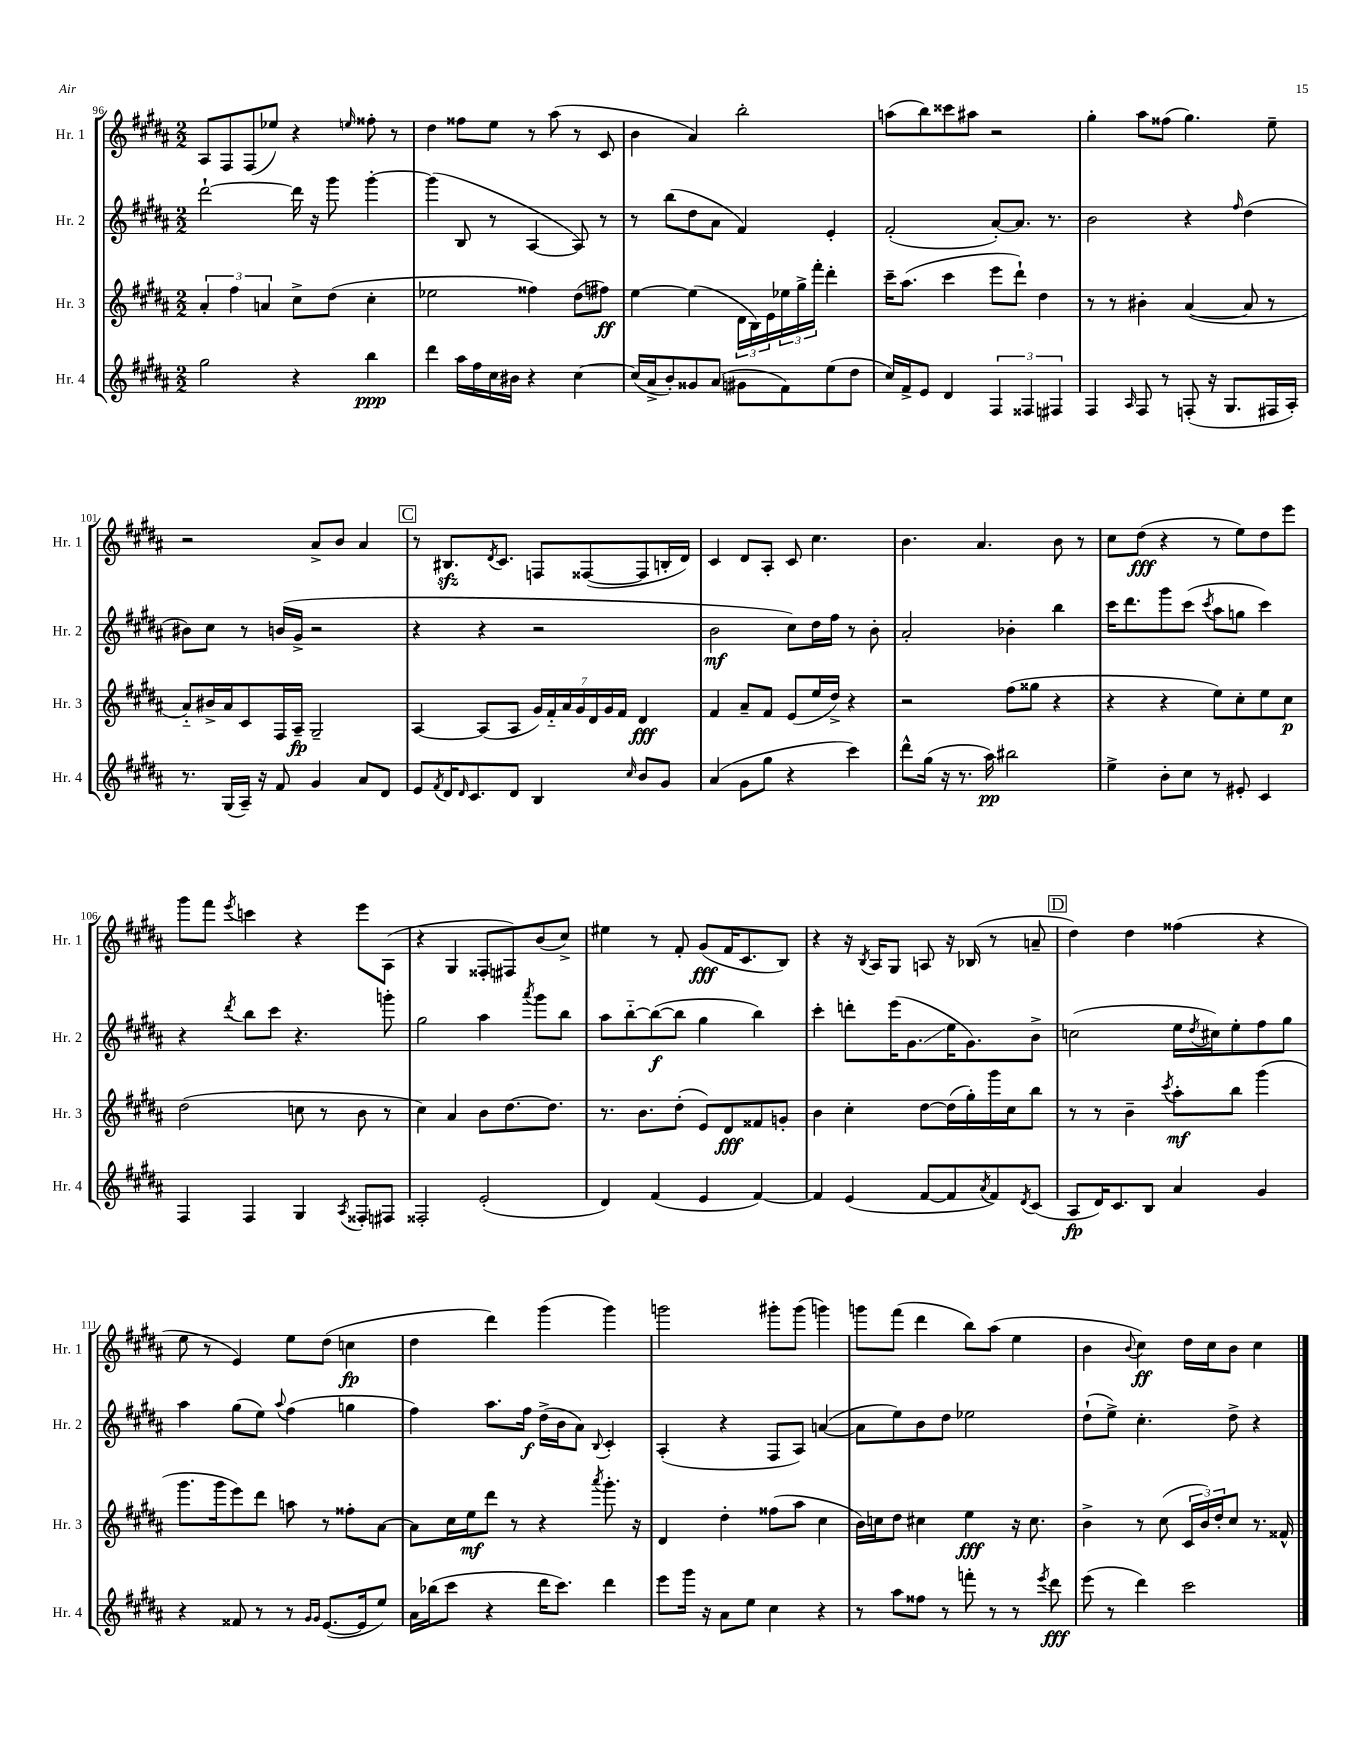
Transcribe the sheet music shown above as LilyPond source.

<<
\new StaffGroup <<
\new Staff = "s0" \with { instrumentName = "Hr. 1" shortInstrumentName = "Hr. 1" } {
    \clef treble \key b \major \numericTimeSignature \time 2/2
    ais8 fis8 fis8( ees''8) r4 \grace { e''16 } fisis''8-. r8 |
    dis''4 fisis''8 e''8 r8 ais''8( r8 cis'8 |
    b'4 ais'4) b''2-. |
    a''8( b''8) cisis'''8 ais''8 r2 |
    gis''4-. ais''8 fisis''8( gis''4.) e''8-- |
    r2 ais'8-> b'8 ais'4 |
    \mark \markup { \box "C" } r8 bis8.\sfz \acciaccatura { dis'8 } cis'8. f8 fisis8~( fisis8 b16-. dis'16) |
    cis'4 dis'8 ais8-. cis'8 cis''4. |
    b'4. ais'4. b'8 r8 |
    cis''8 dis''8\fff( r4 r8 e''8) dis''8 e'''8 |
    gis'''8 fis'''8 \acciaccatura { e'''8 } c'''4 r4 e'''8 ais8( |
    r4 gis4 fisis8-. fis8) b'8( cis''8->) |
    eis''4 r8 fis'8-. gis'8\fff( fis'16 cis'8. b8) |
    r4 r16 \acciaccatura { b8 } ais16 gis8 a8 r16 bes16( r8 a'8-- |
    \mark \markup { \box "D" } dis''4) dis''4 fisis''4( r4 |
    e''8 r8 e'4) e''8 dis''8( c''4\fp |
    dis''4 dis'''4) gis'''4( gis'''4) |
    g'''2 gis'''8-. gis'''8( g'''4) |
    g'''8 fis'''8( dis'''4 b''8) ais''8( e''4 |
    b'4 \appoggiatura { b'8 } cis''4\ff) dis''16 cis''16 b'8 cis''4 \bar "|." |
}
\new Staff = "s1" \with { instrumentName = "Hr. 2" shortInstrumentName = "Hr. 2" } {
    \clef treble \key b \major \numericTimeSignature \time 2/2
    dis'''2~-! dis'''16 r16 gis'''8 gis'''4~-. |
    gis'''4( b8 r8 ais4~ ais8) r8 |
    r8 b''8( dis''8 ais'8 fis'4) e'4-. |
    fis'2-.( ais'8~-.) ais'8. r8. |
    b'2 r4 \grace { fis''16 } dis''4( |
    bis'8) cis''8 r8 b'16( gis'16-> r2 |
    \mark \markup { \box "C" } r4 r4 r2 |
    b'2\mf cis''8) dis''16 fis''16 r8 b'8-. |
    ais'2-. bes'4-. b''4 |
    cis'''16 dis'''8. gis'''8 cis'''8( \acciaccatura { cis'''8 } ais''8 g''8 cis'''4) |
    r4 \acciaccatura { dis'''8 } b''8 cis'''8 r4. g'''8-. |
    gis''2 ais''4 \acciaccatura { ais'''8 } gis'''8 b''8 |
    ais''8 b''8~-_ b''8~\f( b''8 gis''4 b''4) |
    cis'''4-. d'''8-. e'''16( gis'8.\glissando e''16 gis'8.) b'8-> |
    \mark \markup { \box "D" } c''2( e''16 \acciaccatura { dis''8 } cis''16) e''8-. fis''8 gis''8 |
    ais''4 gis''8( e''8) \appoggiatura { ais''8 } fis''4( g''4 |
    fis''4) ais''8. fis''16\f dis''16->( b'16 ais'8) \appoggiatura { b8 } cis'4-. |
    ais4-.( r4 fis8 ais8) a'4~( |
    a'8 e''8) b'8 dis''8 ees''2 |
    dis''8-!( e''8->) cis''4.-. dis''8-> r4 \bar "|." |
}
\new Staff = "s2" \with { instrumentName = "Hr. 3" shortInstrumentName = "Hr. 3" } {
    \clef treble \key b \major \numericTimeSignature \time 2/2
    \tuplet 3/2 { ais'4-. fis''4 a'4 } cis''8-> dis''8( cis''4-. |
    ees''2 fisis''4) dis''8( fis''8\ff) |
    e''4~ e''4( \tuplet 3/2 { dis'16 b16) e'16 } \tuplet 3/2 { ees''16 gis''16-> fis'''16-. } dis'''4-. |
    cis'''16-- ais''8.( cis'''4 e'''8 dis'''8-!) dis''4 |
    r8 r8 bis'4-. ais'4~( ais'8 r8 |
    ais'8-_) bis'16-> ais'16 cis'8 fis16 ais16--\fp gis2-- |
    \mark \markup { \box "C" } ais4~ ais8( ais8 \tuplet 7/4 { gis'16) fis'16-_ ais'16 gis'16 dis'16 gis'16 fis'16 } dis'4\fff |
    fis'4 ais'8-- fis'8 e'8( e''16 dis''16->) r4 |
    r2 fis''8( gisis''8 r4 |
    r4 r4 e''8) cis''8-. e''8 cis''8\p |
    dis''2( c''8 r8 b'8 r8 |
    cis''4) ais'4 b'8 dis''8.~ dis''8. |
    r8. b'8. dis''8-.( e'8) dis'8\fff fisis'8 g'8-. |
    b'4 cis''4-. dis''8~ dis''16( gis''16-.) gis'''16 cis''16 b''8 |
    \mark \markup { \box "D" } r8 r8 b'4-- \acciaccatura { cis'''8 } ais''8-.\mf b''8 gis'''4( |
    gis'''8. gis'''16 e'''8) dis'''8 a''8 r8 fisis''8-. ais'8~ |
    ais'8 cis''16 e''16\mf dis'''8 r8 r4 \acciaccatura { ais'''8 } gis'''8.-. r16 |
    dis'4 dis''4-. fisis''8( ais''8 cis''4 |
    b'16) c''16 dis''8 cis''4 e''4\fff r16 cis''8. |
    b'4-> r8 cis''8( \tuplet 3/2 { cis'16 b'16) dis''16-. } cis''8 r8. fisis'16-^ \bar "|." |
}
\new Staff = "s3" \with { instrumentName = "Hr. 4" shortInstrumentName = "Hr. 4" } {
    \clef treble \key b \major \numericTimeSignature \time 2/2
    gis''2 r4 b''4\ppp |
    dis'''4 ais''16 fis''16 cis''16 bis'16 r4 cis''4~ |
    cis''16( ais'16-> b'8-.) gisis'8 ais'8( gis'8 fis'8) e''8( dis''8 |
    cis''16) fis'16-> e'8 dis'4 \tuplet 3/2 { fis4 fisis4 fis4 } |
    fis4 \grace { ais16 } fis8 r8 f8-.( r16 gis8. fis16 ais16-.) |
    r8. gis16( ais16--) r16 fis'8 gis'4 ais'8 dis'8 |
    \mark \markup { \box "C" } e'8 \acciaccatura { fis'8 } dis'16 \grace { dis'16 } cis'8. dis'8 b4 \grace { cis''16 } b'8 gis'8 |
    ais'4( gis'8 gis''8 r4 cis'''4) |
    dis'''8-^ gis''16( r16 r8. ais''16\pp) bis''2 |
    e''4-> b'8-. cis''8 r8 eis'8-. cis'4 |
    fis4 fis4 gis4 \acciaccatura { ais8 } fisis8-. fis8 |
    fisis2-. e'2-.( |
    dis'4) fis'4( e'4 fis'4~) |
    fis'4 e'4( fis'8~ fis'8 \acciaccatura { ais'8 } fis'8) \acciaccatura { dis'8 } cis'8( |
    \mark \markup { \box "D" } ais8\fp dis'16) cis'8. b8 ais'4 gis'4 |
    r4 fisis'8 r8 r8 \grace { gis'16 gis'16 } e'8.~( e'16 e''8) |
    ais'16 bes''16( cis'''8 r4 dis'''16 cis'''8.) dis'''4 |
    e'''8 gis'''16 r16 ais'8 e''8 cis''4 r4 |
    r8 ais''8 fisis''8 r8 f'''8-. r8 r8 \acciaccatura { e'''8 } dis'''8\fff |
    e'''8( r8 dis'''4) cis'''2 \bar "|." |
}
>>
>>
\layout { \context { \Score currentBarNumber = #96 } }
